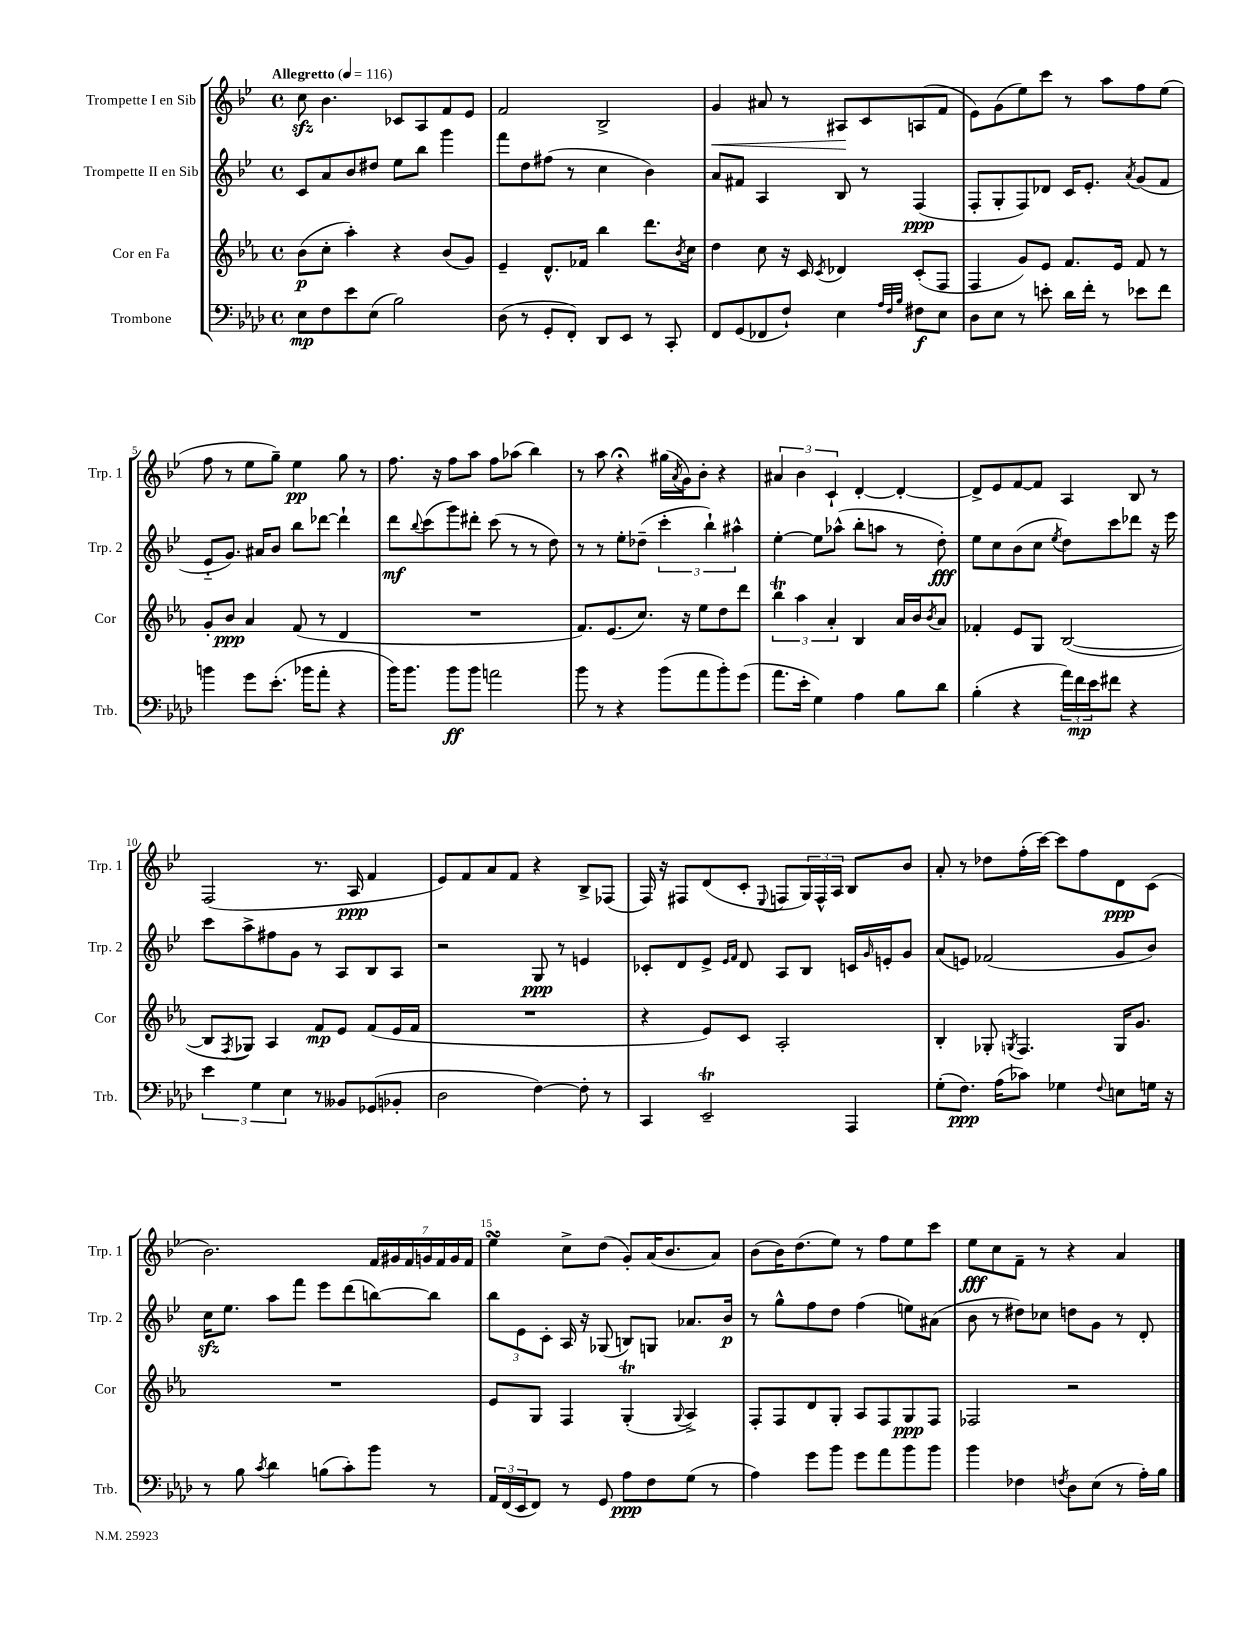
<<
\new StaffGroup <<
\new Staff = "s0" \with { instrumentName = "Trompette I en Sib" shortInstrumentName = "Trp. 1" } {
    \clef treble \key bes \major \defaultTimeSignature \time 4/4 \tempo "Allegretto" 4 = 116
    c''8\sfz bes'4. ces'8 a8 f'8 ees'8 |
    f'2 bes2-> |
    g'4\< ais'8 r8 ais8\! c'8 a8( f'8 |
    ees'8) g'8( ees''8) c'''8 r8 a''8 f''8 ees''8( |
    f''8 r8 ees''8 g''8--) ees''4\pp g''8 r8 |
    f''8. r16 f''8 a''8 f''8 aes''8( bes''4) |
    r8 a''8 r4\fermata gis''16( \acciaccatura { a'8 } g'16) bes'8-. r4 |
    \tuplet 3/2 { ais'4 bes'4 c'4-! } d'4~-. d'4~-. |
    d'8-> ees'8 f'8~ f'8 a4 bes8 r8 |
    f2( r8. a16\ppp f'4 |
    ees'8) f'8 a'8 f'8 r4 bes8-> fes8( |
    f16) r16 fis8 d'8( c'8-. \appoggiatura { ees8 } f8 \tuplet 3/2 { g16) f16-^ a16 } bes8 bes'8 |
    a'8-. r8 des''8 f''16-.( c'''16~) c'''8 f''8 d'8\ppp c'8( |
    bes'2.) \tuplet 7/4 { f'16 gis'16 f'16 g'16 f'16 g'16 f'16 } |
    ees''4\turn c''8-> d''8( g'8-.) a'16( bes'8. a'8) |
    bes'8( bes'16) d''8.( ees''8) r8 f''8 ees''8 c'''8 |
    ees''8\fff c''8 f'8-- r8 r4 a'4 \bar "|." |
}
\new Staff = "s1" \with { instrumentName = "Trompette II en Sib" shortInstrumentName = "Trp. 2" } {
    \clef treble \key bes \major \defaultTimeSignature \time 4/4
    c'8 a'8 bes'8 dis''8 ees''8 bes''8 g'''4 |
    f'''8 d''8 fis''8( r8 c''4 bes'4) |
    a'8 fis'8 a4 bes8 r8 f4\ppp( |
    f8-. g8-. f8) des'8 c'16 ees'8.-. \acciaccatura { a'8 } g'8( f'8 |
    ees'8-_ g'8.) ais'16 bes'8 bes''8 des'''8~ des'''4-! |
    d'''8\mf \appoggiatura { bes''8 } c'''8( g'''8) dis'''8-. c'''8( r8 r8 d''8) |
    r8 r8 ees''8-. des''8--( \tuplet 3/2 { c'''4-. bes''4-!) ais''4-^ } |
    ees''4~-. ees''8 aes''8-^( bes''8-. a''8 r8 d''8-.\fff) |
    ees''8 c''8 bes'8( c''8 \acciaccatura { ees''8 } d''8) c'''8 des'''8 r16 ees'''16 |
    c'''8 a''8-> fis''8 g'8 r8 a8 bes8 a8 |
    r2 g8\ppp r8 e'4 |
    ces'8-. d'8 ees'8-> \grace { ees'16 f'16 } d'8 a8 bes8 c'16 \grace { g'16 } e'16-. g'8 |
    a'8( e'8) fes'2( g'8 bes'8) |
    c''16\sfz ees''8. a''8 f'''8 ees'''8 d'''8( b''8~) b''8 |
    \tuplet 3/2 { bes''8 ees'8 c'8-. } a16 r16 ges8( b8) g8 aes'8. bes'16\p |
    r8 g''8-^ f''8 d''8 f''4( e''8) ais'8( |
    bes'8 r8 dis''8) ces''8 d''8 g'8 r8 d'8-. \bar "|." |
}
\new Staff = "s2" \with { instrumentName = "Cor en Fa" shortInstrumentName = "Cor" } {
    \clef treble \key ees \major \defaultTimeSignature \time 4/4
    bes'8\p( c''8-. aes''4-.) r4 bes'8( g'8) |
    ees'4-- d'8.-^ fes'16 bes''4 d'''8. \acciaccatura { bes'8 } c''16 |
    d''4 c''8 r16 c'16 \acciaccatura { c'8 } des'4 c'8-.( f8 |
    f4 g'8) ees'8 f'8. ees'16 f'8 r8 |
    g'8-. bes'8\ppp aes'4 f'8( r8 d'4 |
    R1 |
    f'8.) ees'8.( c''8.) r16 ees''8 d''8 d'''8 |
    \tuplet 3/2 { bes''4\trill aes''4 aes'4-. } bes4 aes'16 bes'16 \acciaccatura { bes'8 } aes'8 |
    fes'4-. ees'8 g8 bes2~( |
    bes8 \acciaccatura { f8 } ges8) aes4 f'8\mp ees'8 f'8( ees'16 f'16 |
    R1 |
    r4 ees'8) c'8 aes2-. |
    bes4-. ges8-. \acciaccatura { g8 } f4. g16 g'8. |
    R1 |
    ees'8 g8 f4 g4-.\trill( \appoggiatura { g8 } aes4->) |
    f8-. f8 d'8 g8-. aes8 f8 g8\ppp f8 |
    fes2 r2 \bar "|." |
}
\new Staff = "s3" \with { instrumentName = "Trombone" shortInstrumentName = "Trb." } {
    \clef bass \key aes \major \defaultTimeSignature \time 4/4
    ees8\mp f8 ees'8 ees8( bes2) |
    des8( r8 g,8-. f,8-.) des,8 ees,8 r8 c,8-. |
    f,8 g,8( fes,8 f8-!) ees4 \grace { aes32 f32 bes32 } fis8\f ees8 |
    des8 ees8 r8 e'8-. des'16 f'16-. r8 ees'8 f'8 |
    b'4 g'8 ees'8.-.( bes'16 aes'8-. r4 |
    bes'16) bes'8. bes'8\ff bes'8 a'2 |
    bes'8 r8 r4 bes'8( aes'8 bes'8-.) g'8( |
    aes'8. ees'16-. g4) aes4 bes8 des'8 |
    bes4-.( r4 \tuplet 3/2 { aes'16) f'16\mp ees'16 } fis'8 r4 |
    \tuplet 3/2 { ees'4 g4 ees4 } r8 beses,8 ges,8( bes,8-. |
    des2 f4~) f8-. r8 |
    c,4 ees,2--\trill aes,,4 |
    g8-.( f8.\ppp) aes16( ces'8) ges4 \appoggiatura { f8 } e8 g16 r16 |
    r8 bes8 \acciaccatura { c'8 } des'4 b8( c'8-.) bes'8 r8 |
    \tuplet 3/2 { aes,16 f,16( ees,16 } f,8) r8 g,8 aes8\ppp f8 g8( r8 |
    aes4) g'8 bes'8 g'8 aes'8 bes'8 bes'8 |
    bes'4 fes4 \acciaccatura { f8 } des8 ees8( r8 aes16-.) bes16 \bar "|." |
}
>>
>>
\layout { \context { \Score \override BarNumber.break-visibility = ##(#f #t #t) barNumberVisibility = #(every-nth-bar-number-visible 5) } }
